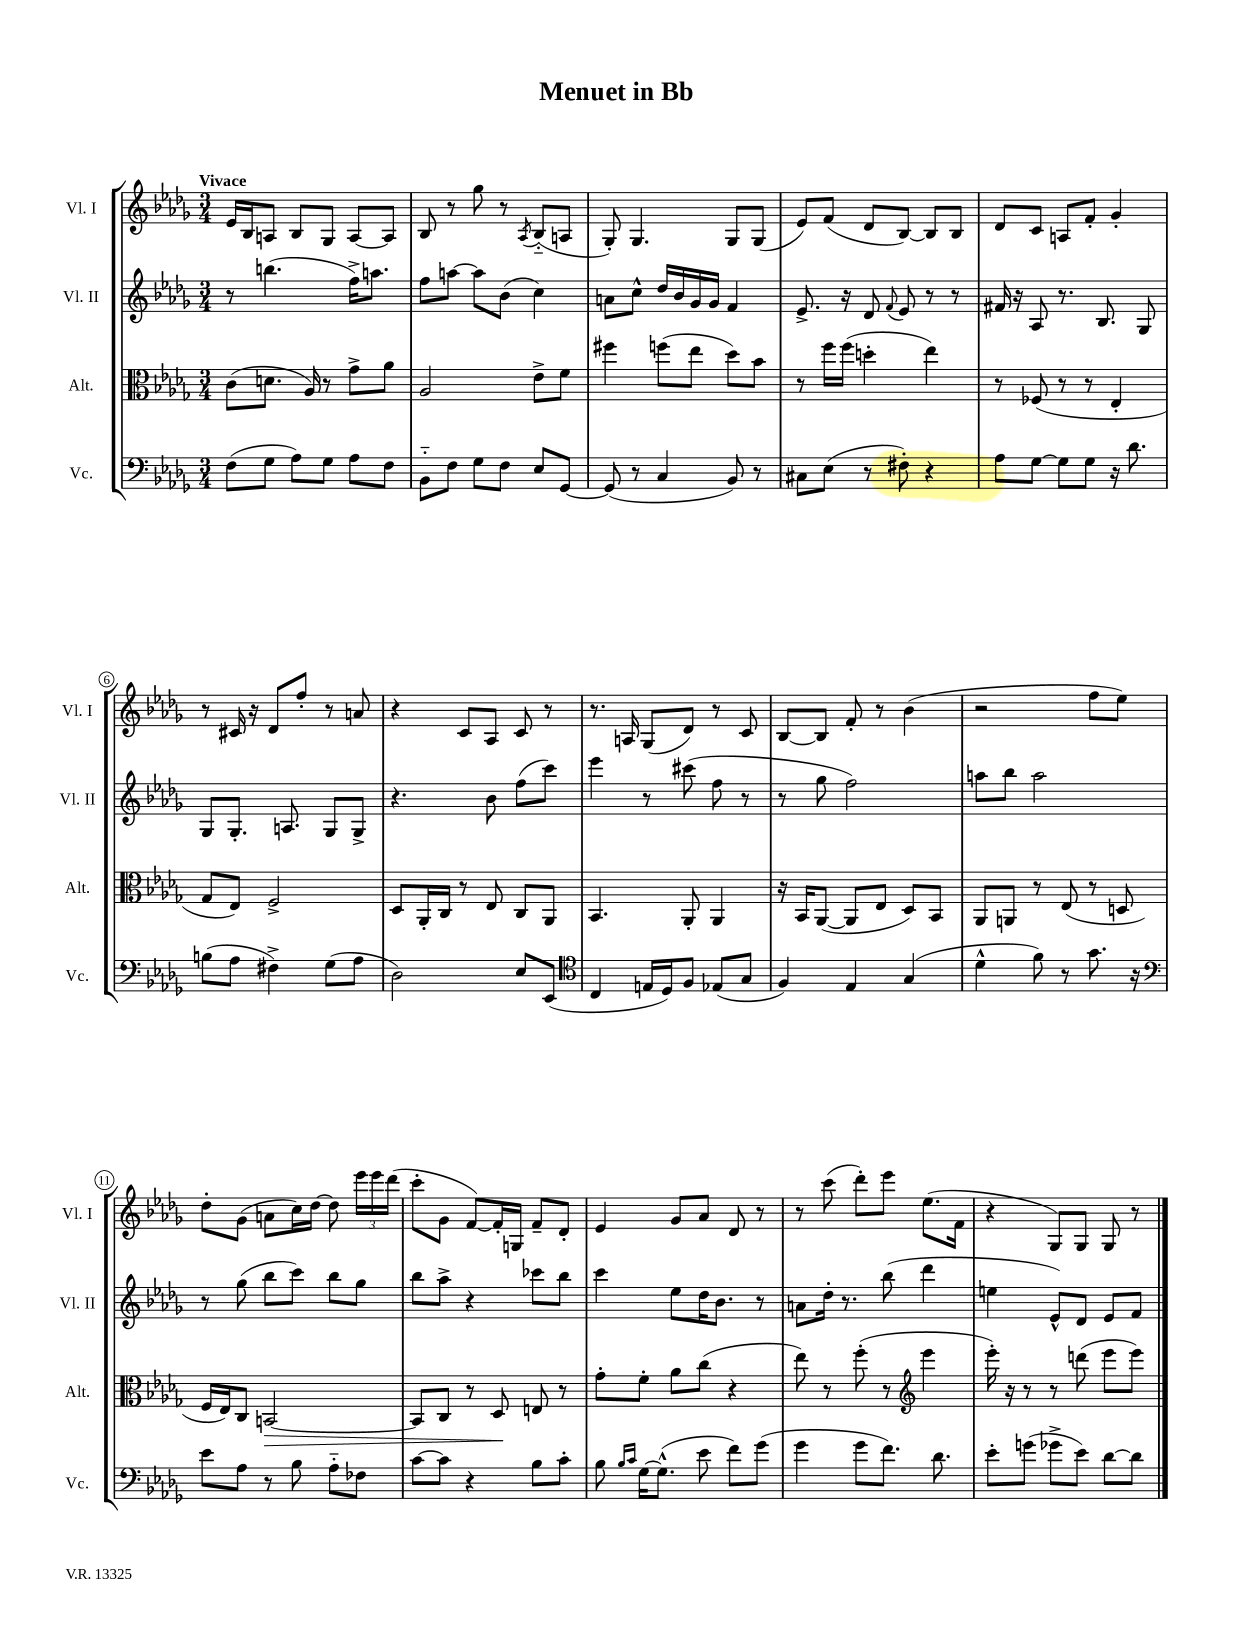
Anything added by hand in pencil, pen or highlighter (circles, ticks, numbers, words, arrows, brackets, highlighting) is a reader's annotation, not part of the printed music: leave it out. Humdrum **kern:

**kern	**kern	**dynam	**kern	**kern
*part4	*part3	*part3	*part2	*part1
*staff4	*staff3	*staff3	*staff2	*staff1
*I"Vc.	*I"Alt.	*	*I"Vl. II	*I"Vl. I
*I'Vc.	*I'Alt.	*	*I'Vl. II	*I'Vl. I
*clefF4	*clefC3	*	*clefG2	*clefG2
*k[b-e-a-d-g-]	*k[b-e-a-d-g-]	*	*k[b-e-a-d-g-]	*k[b-e-a-d-g-]
*M3/4	*M3/4	*	*M3/4	*M3/4
=1	=1	=1	=1	=1
!	!	!	!	!LO:TX:a:B:t=Vivace
(8F\L	(8c\L	.	8r	16e-/LL
.	.	.	.	16B-/J
8G-\J	8.dn\J	.	(4.bbn\	8An/J
8A-\L)	.	.	.	8B-/L
.	16A-/)	.	.	.
8G-\J	8r	.	.	8G-/J
8A-\L	8g-^\L	.	16ff^\KL)	[8A/L
.	.	.	8.aan\J	.
8F\J	8a-\J	.	.	8A/J]
=2	=2	=2	=2	=2
8BB-\L	2A-/	.	8ff\L	8B-/
8F\J	.	.	[8aan\J	8r
8G-\L	.	.	8aa\L]	8gg-\
8F\J	.	.	(8b-\J	8r
.	.	.	.	8qA-/
8E-/L	8e-^\L	.	4cc\)	(8B-/L
[8GG-/J	8f\J	.	.	8An/J
=3	=3	=3	=3	=3
(8GG-/]	4ff#X\	.	8an\L	8G-'/)
8r	.	.	8cc^^\J	4.G-/
4C/	(8ffn\L	.	16dd-/LL	.
.	.	.	16b-/	.
.	8ee-\J	.	16g-/	.
.	.	.	16g-/JJ	.
8BB-/)	8dd-\L)	.	4f/	8G-/L
8r	8b-\J	.	.	(8G-/J
=4	=4	=4	=4	=4
8C#X\L	8r	.	8.e-^/	8e-/L)
(8E-\J	16ff\LL	.	.	(8f/J
.	(16ff\JJ	.	16r	.
8r	4ddn'\	.	8d-/	8d-/L
.	.	.	8qqf/	.
8F#X'\)	.	.	8e-/	[8B-/J)
4r	4ee-\)	.	8r	8B-/L]
.	.	.	8r	8B-/J
=5	=5	=5	=5	=5
8A-\L	8r	.	16f#X/	8d-/L
.	.	.	16r	.
[8G-\J	(8F-X/	.	8A-/	8c/J
8G-\L]	8r	.	8.r	8An/L
8G-\J	8r	.	.	8f'/J
.	.	.	8.B-/	.
16r	4E-'/	.	.	4g-'/
8.d-\	.	.	.	.
.	.	.	8G-/	.
!!LO:LB:g=z
=6	=6	=6	=6	=6
(8Bn\L	8G-/L	.	8G-/L	8r
8A-\J	8E-/J)	.	8.G-'/J	16c#X/
.	.	.	.	16r
4F#X^\)	2F^/	.	.	8d-/L
.	.	.	8.An/	.
.	.	.	.	8ff'/J
(8G-\L	.	.	8G-/L	8r
8A-\J	.	.	8G-^/J	8an/
=7	=7	=7	=7	=7
2D-\)	8D-/L	.	4.r	4r
.	16AA-'/L	.	.	.
.	16C/JJ	.	.	.
.	8r	.	.	8c/L
.	8E-/	.	8b-\	8A-/J
8E-/L	8C/L	.	(8ff\L	8c/
(8EE-/J	8AA-/J	.	8ccc\J)	8r
=8	=8	=8	=8	=8
*clefC4	*	*	*	*
4C/	4.BB-/	.	4eee-\	8.r
.	.	.	.	16An/
16En/LL	.	.	8r	(8G-/L
16D-/J)	.	.	.	.
8F/J	8AA-'/	.	(8ccc#X\	8d-/J)
(8E-X/L	4AA-/	.	8ff\	8r
8G-/J	.	.	8r	8c/
=9	=9	=9	=9	=9
4F/)	16r	.	8r	[8B-/L
.	16BB-/KL	.	.	.
.	([8AA-/J	.	8gg-\	8B-/J]
4E-/	8AA-/L]	.	2ff\)	8f'/
.	8E-/J	.	.	8r
(4G-/	8D-/L)	.	.	(4b-\
.	8BB-/J	.	.	.
=10	=10	=10	=10	=10
4d-^^\	8AA-/L	.	8aan\L	2r
.	8AAn/J	.	8bb-\J	.
8f\)	8r	.	2aa\	.
8r	(8E-/	.	.	.
8.g-\	8r	.	.	8ff\L
.	8Dn/	.	.	8ee-\J)
16r	.	.	.	.
!!LO:LB:g=z
=11	=11	=11	=11	=11
*clefF4	*	*	*	*
8e-\L	16F/LL	.	8r	8dd-'\L
.	16E-/J)	.	.	.
8A-\J	8C/J	.	(8gg-\	(8g-\J
!	!	!LO:HP:b	!	!
8r	[2BBn/	>	8bb-\L	8an\L
8B-\	.	.	8ccc\J)	16cc\L)
.	.	.	.	[16dd-\JJ
8A-\L	.	.	8bb-\L	8dd-\]
8F-X\J	.	.	8gg-\J	24eee-\LL
.	.	.	.	24eee-\
.	.	.	.	(24ddd-\JJ
=12	=12	=12	=12	=12
[8c\L	8BB/L]	.	8bb-\L	8ccc'\L
8c\J]	8C/J	.	8aa-^\J	8g-\J
4r	8r	.	4r	[8f/L)
.	8D-/	.	.	16f'/L]
.	.	.	.	16Gn/JJ
8B-\L	8En/	]	8ccc-X\L	8f~/L
8c'\J	8r	.	8bb-\J	8d-'/J
=13	=13	=13	=13	=13
8B-\	8g-'\L	.	4ccc\	4e-/
16qqB-/LL	.	.	.	.
16qqc/JJ	.	.	.	.
[16G-\KL	8f'\J	.	.	.
(8.G-^^\J]	.	.	.	.
.	8a-\L	.	8ee-\L	8g-/L
8e-\	(8cc\J	.	16dd-\K	8a-/J
.	.	.	8.b-\J	.
8f\L)	4r	.	.	8d-/
(8g-\J	.	.	8r	8r
=14	=14	=14	=14	=14
4g-\	8ee-\)	.	8an\L	8r
.	8r	.	16dd-'\Jk	(8ccc\
.	.	.	8.r	.
8g-\L	(8ff'\	.	.	8ddd-'\L)
8.f\J)	8r	.	(8bb-\	8eee-\J
*	*clefG2	*	*	*
.	4eee-\	.	4ddd-\	(8.ee-\L
8.d-\	.	.	.	.
.	.	.	.	16f\Jk
=15	=15	=15	=15	=15
8e-'\L	16eee-'\)	.	4een\	4r
.	16r	.	.	.
(8gn\J	8r	.	.	.
8g-X^\L	8r	.	8e-^^/L)	8G-/L)
8e-\J)	(8dddn\	.	8d-/J	8G-/J
[8d-\L	8eee-\L	.	8e-/L	8G-/
8d-\J]	8eee-\J)	.	8f/J	8r
==	==	==	==	==
*-	*-	*-	*-	*-
